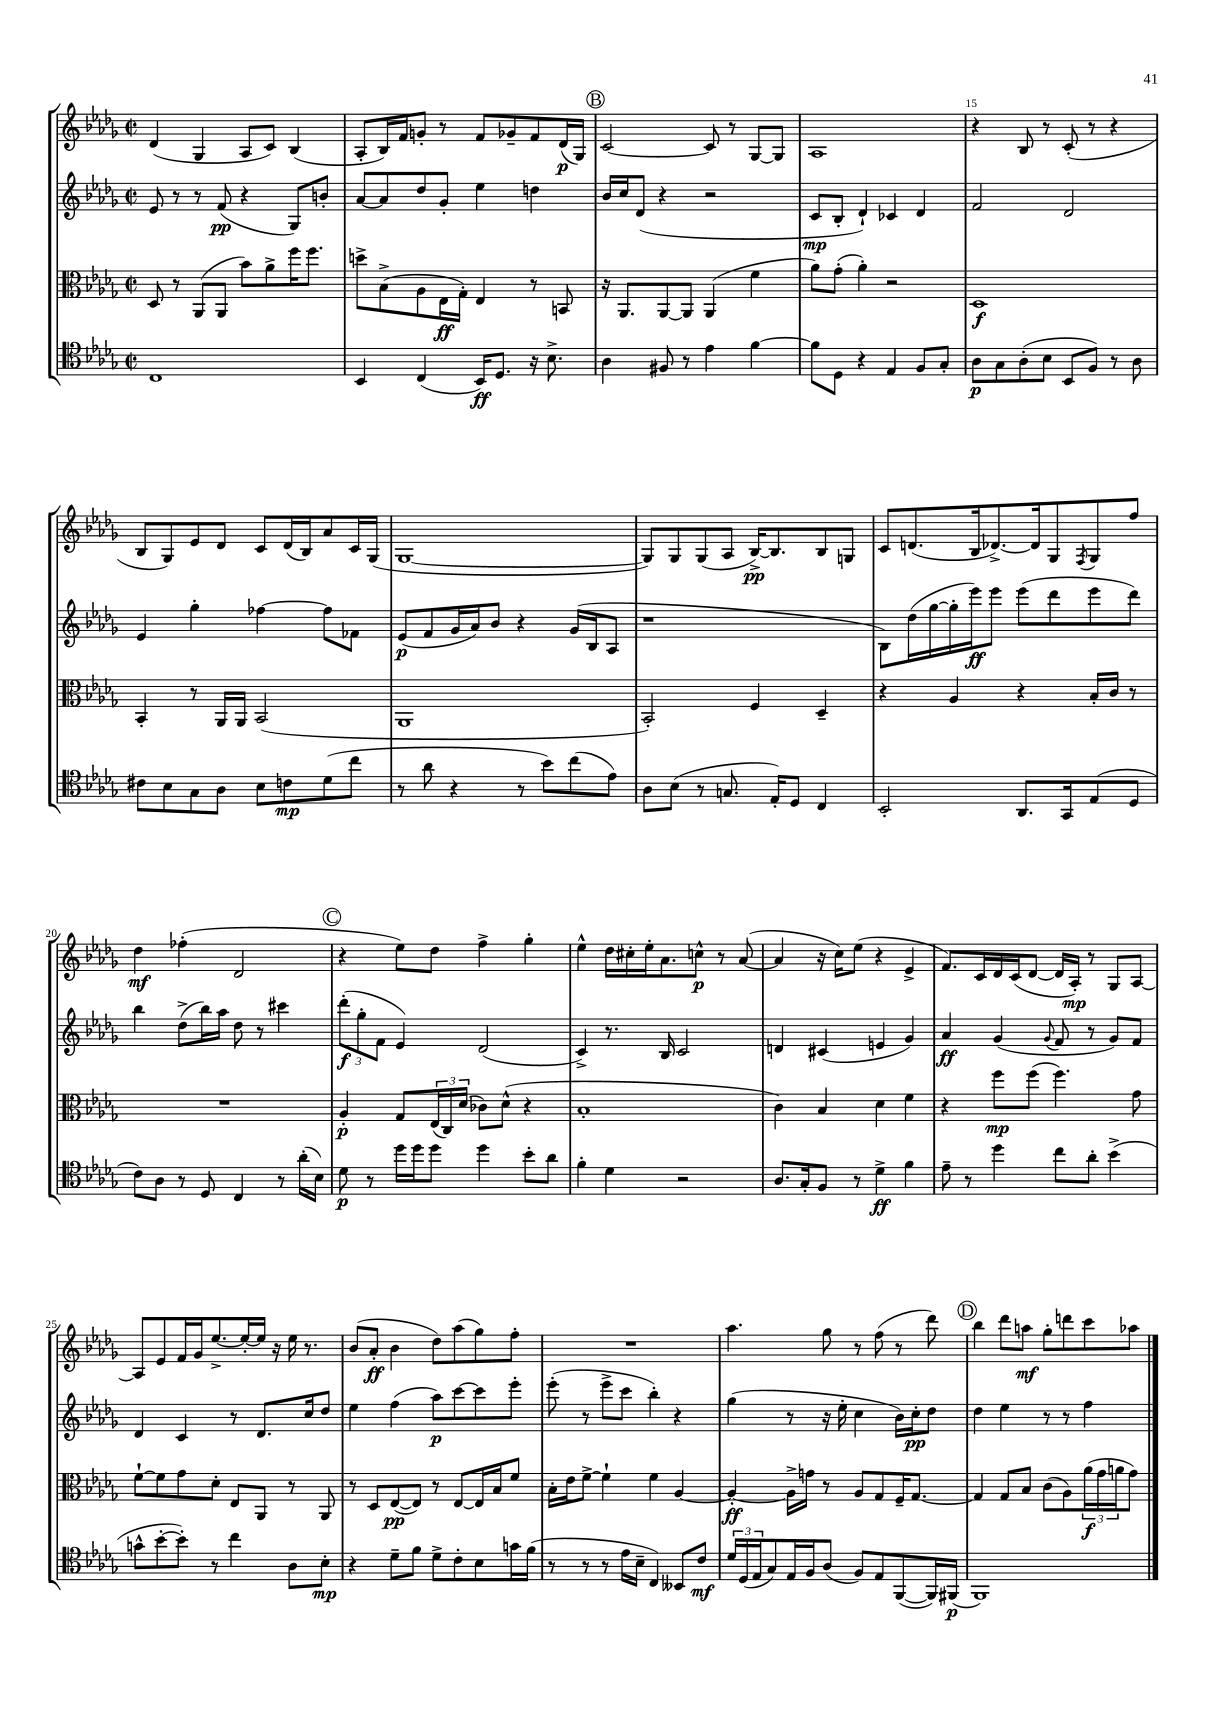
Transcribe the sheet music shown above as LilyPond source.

<<
\new StaffGroup <<
\new Staff = "s0" {
    \clef treble \key des \major \defaultTimeSignature \time 2/2
    des'4( ges4 aes8 c'8) bes4( |
    aes8-. bes16) f'16 g'8-. r8 f'8 ges'8-- f'8 des'16\p( ges16) |
    \mark \markup { \circle "B" } c'2~ c'8 r8 ges8~ ges8 |
    aes1 |
    r4 bes8 r8 c'8-.( r8 r4 |
    bes8 ges8) ees'8 des'8 c'8 des'16( bes16) aes'8 c'16 ges16( |
    ges1~ |
    ges8) ges8 ges8( aes8 bes16~->\pp) bes8. bes8 g8 |
    c'8 d'8.( bes16 des'8.~->) des'16 ges8 \acciaccatura { f8 } ges8 f''8 |
    des''4\mf fes''4-.( des'2 |
    \mark \markup { \circle "C" } r4 ees''8) des''8 f''4-> ges''4-. |
    ees''4-^ des''16 cis''16-. ees''16-. aes'8. c''8-^\p r8 aes'8~( |
    aes'4 r16 c''16) ees''8( r4 ees'4-> |
    f'8.) c'16 des'16 c'16( des'8~ des'16 aes16-.\mp) r8 ges8 aes8~ |
    aes8 ees'8 f'16 ges'16 ees''8.~-> ees''16~-. ees''16 r16 ees''16 r8. |
    bes'8( aes'8-.\ff bes'4 des''8) aes''8( ges''8) f''8-. |
    R1 |
    aes''4. ges''8 r8 f''8( r8 des'''8) |
    \mark \markup { \circle "D" } bes''4 des'''8 a''8\mf ges''8-. d'''8 c'''8 aes''8 \bar "|." |
}
\new Staff = "s1" {
    \clef treble \key des \major \defaultTimeSignature \time 2/2
    ees'8 r8 r8 f'8\pp( r4 ges8) b'8-. |
    aes'8~ aes'8 des''8 ges'8-. ees''4 d''4 |
    \mark \markup { \circle "B" } bes'16 c''16 des'8( r4 r2 |
    c'8\mp bes8-. des'4-!) ces'4 des'4 |
    f'2 des'2 |
    ees'4 ges''4-. fes''4~ fes''8 fes'8 |
    ees'8\p( f'8 ges'16 aes'16) bes'8 r4 ges'16( bes16 aes8 |
    r1 |
    bes8) des''16( ges''16~ ges''16-. ees'''16\ff) ees'''8 ees'''8( des'''8 ees'''8 des'''8) |
    bes''4 des''8->( bes''16) aes''16 des''8 r8 cis'''4 |
    \mark \markup { \circle "C" } \tuplet 3/2 { des'''8-.\f( ges''8-. f'8 } ees'4) des'2( |
    c'4->) r8. bes16 c'2 |
    d'4 cis'4( e'4 ges'4) |
    aes'4\ff ges'4( \appoggiatura { ges'8 } f'8 r8 ges'8) f'8 |
    des'4 c'4 r8 des'8. c''16 des''8 |
    ees''4 f''4( aes''8\p) c'''8~ c'''8 ees'''8-. |
    ees'''8-.( r8 ees'''8-> c'''8 bes''4-.) r4 |
    ges''4( r8 r16 ees''16-. c''4 bes'16) c''16-.\pp des''8 |
    \mark \markup { \circle "D" } des''4 ees''4 r8 r8 f''4 \bar "|." |
}
\new Staff = "s2" {
    \clef alto \key des \major \defaultTimeSignature \time 2/2
    des8 r8 aes,8( aes,8 bes'8) aes'8-> f''16 f''8. |
    d''8-> bes8->( aes8 ees16\ff ges16-.) ees4 r8 b,8 |
    \mark \markup { \circle "B" } r16 aes,8. aes,8~ aes,8 aes,4( f'4 |
    aes'8) ges'8-.( aes'4-.) r2 |
    des1\f |
    bes,4-. r8 aes,16 aes,16 bes,2( |
    aes,1 |
    bes,2-.) f4 des4-- |
    r4 aes4 r4 bes16-. c'16 r8 |
    R1 |
    \mark \markup { \circle "C" } aes4-.\p ges8 \tuplet 3/2 { ees16( c16) des'16( } ces'8) des'8-^( r4 |
    bes1-. |
    c'4) bes4 des'4 f'4 |
    r4 f''8\mp f''8( f''4.) ges'8 |
    f'8~-! f'8 ges'8 des'8-. ees8 aes,8 r8 aes,8 |
    r8 des8 ees8~\pp( ees8) r8 ees8~ ees16 bes16 f'8 |
    bes16-. ees'16 f'8~-> f'4-! f'4 aes4~ |
    aes4~-.\ff aes16-> g'16 r8 aes8 ges8 f16-- ges8.~ |
    \mark \markup { \circle "D" } ges4 ges8 bes8 c'8( aes8) \tuplet 3/2 { aes'16\f( ges'16 a'16 } ges'8) \bar "|." |
}
\new Staff = "s3" {
    \clef tenor \key des \major \defaultTimeSignature \time 2/2
    c1 |
    bes,4 c4( bes,16\ff) des8. r16 bes8.-> |
    \mark \markup { \circle "B" } aes4 fis8 r8 ees'4 f'4~ |
    f'8 des8 r4 ees4 f8 ges8-. |
    aes8\p ges8 aes8-.( bes8 bes,8 f8) r8 aes8 |
    cis'8 bes8 ges8 aes8 bes8 c'8\mp des'8( c''8 |
    r8 aes'8 r4 r8 bes'8) c''8( ees'8) |
    aes8 bes8( r8 g8. ees16-.) des8 c4 |
    bes,2-. aes,8. ges,16 ees8( des8 |
    c'8) aes8 r8 des8 c4 r8 aes'16-.( bes16) |
    \mark \markup { \circle "C" } des'8\p r8 des''16 des''16 des''8 des''4 bes'8-. aes'8 |
    f'4-. des'4 r2 |
    aes8. ges16-. f8 r8 des'4->\ff f'4 |
    ees'8-- r8 des''4 c''8 aes'8-. bes'4->( |
    g'8-^ bes'8~-. bes'8-.) r8 c''4 aes8 bes8-.\mp |
    r4 des'8-- f'8 des'8-> c'8-. bes8 g'16 f'16( |
    r8 r8 r8 ees'16 bes16-- c4) beses,8 c'8\mf |
    \tuplet 3/2 { des'16 des16( ees16 } ges8) ees16 f16 aes8( f8) ees8 f,8~( f,16) fis,16\p( |
    \mark \markup { \circle "D" } f,1) \bar "|." |
}
>>
>>
\layout { \context { \Score currentBarNumber = #11 \override BarNumber.break-visibility = ##(#f #t #t) barNumberVisibility = #(every-nth-bar-number-visible 5) } }
